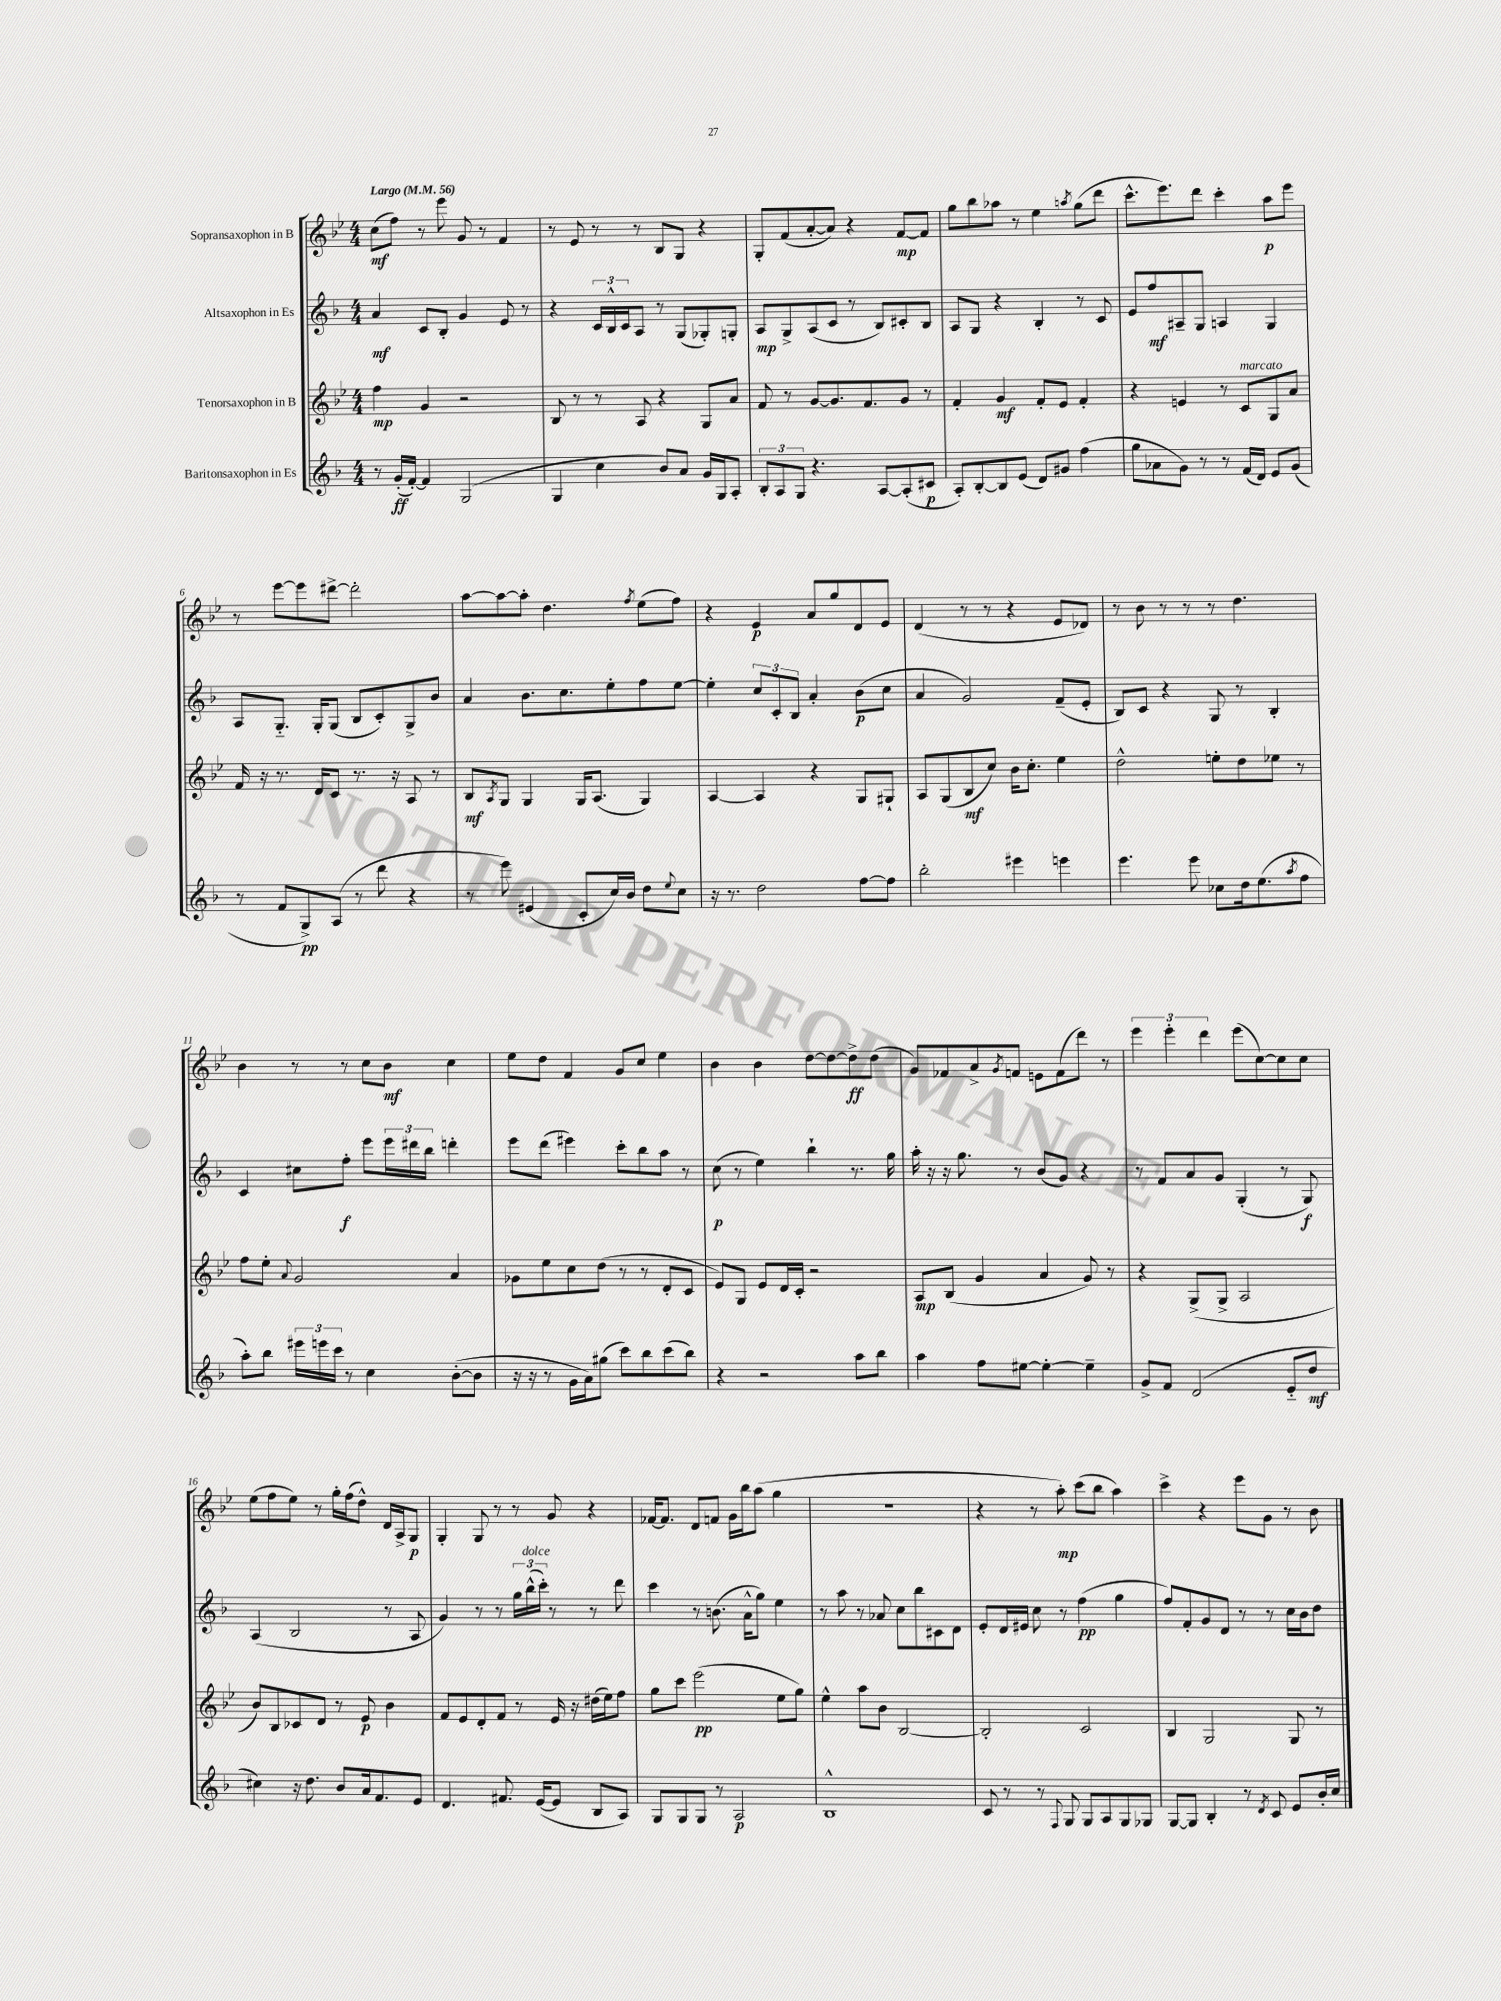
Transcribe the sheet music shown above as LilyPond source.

<<
\new StaffGroup <<
\new Staff = "s0" \with { instrumentName = "Sopransaxophon in B" } {
    \clef treble \key bes \major \numericTimeSignature \time 4/4 \tempo "Largo" 4 = 56
    c''8\mf( f''8) r8 ees'''8 g'8 r8 f'4 |
    r8 ees'8 r8 r8 bes8 g8 r4 |
    g8-. f'8( a'8~-. a'8) r4 f'8~\mp f'8 |
    g''8 bes''8 aes''8 r8 ees''4 \acciaccatura { a''8 } g''8( d'''8 |
    c'''8.-^ ees'''8.) d'''8 c'''4-. a''8\p ees'''8 |
    r8 ees'''8~ ees'''8 dis'''8~-> dis'''2-. |
    a''8~ a''8~ a''8-. d''4. \acciaccatura { f''8 } ees''8( f''8) |
    r4 ees'4\p a'8 g''8 d'8 ees'8 |
    d'4( r8 r8 r4 ees'8 des'8) |
    r8 bes'8 r8 r8 r8 d''4. |
    bes'4 r8 r8 c''8 bes'8\mf c''4 |
    ees''8 d''8 f'4 g'8 c''8 ees''4 |
    bes'4 bes'4 d''8~ d''8~ d''8->\ff d''8( |
    g'8) fes'8 a'8-> \acciaccatura { g'8 } f'8 e'8 f'8( d'''8) r8 |
    \tuplet 3/2 { ees'''4 ees'''4-. d'''4 } ees'''8( c''8~) c''8 c''8 |
    ees''8( f''8 ees''8) r8 g''16-. f''16( d''8-^) d'16 a16-> g8\p |
    g4-. g8 r8 r8 g'8 r4 |
    fes'16~ fes'8. d'8 f'8 g'16 bes''16 a''8( g''4 |
    R1 |
    r4 r8 a''8-.\mp) c'''8( bes''8 a''4) |
    c'''4-> r4 ees'''8 g'8 r8 bes'8 \bar "|." |
}
\new Staff = "s1" \with { instrumentName = "Altsaxophon in Es" } {
    \clef treble \key f \major \numericTimeSignature \time 4/4
    a'4\mf c'8 bes8-. g'4 e'8 r8 |
    r4 \tuplet 3/2 { c'16 bes16-^ c'16 } a8 r8 g8( ges8-.) g8-. |
    a8\mp g8-> a8( c'8 r8 bes8) cis'8-. bes8 |
    a8 g8 r4 bes4-. r8 c'8 |
    e'8 f''8\mf ais8-- g8 a4 g4 |
    a8 g8.-_ g16-. g8( bes8 c'8-.) g8-> bes'8 |
    a'4 bes'8. c''8. e''8-. f''8 e''8~ |
    e''4-. \tuplet 3/2 { c''8 c'8-. bes8 } a'4-. bes'8\p( c''8 |
    a'4 g'2) f'8--( e'8-. |
    bes8) c'8 r4 g8 r8 bes4-. |
    c'4 cis''8 f''8-.\f e'''8 \tuplet 3/2 { e'''16 dis'''16 bes''16 } d'''4-. |
    e'''8 d'''8( eis'''4) c'''8-. bes''8 a''8 r8 |
    c''8\p( r8 e''4) bes''4-! r8. g''16 |
    a''16-. r16 r16 g''8. r8 bes'8( g'8) r4 |
    r8 f'8 a'8 g'8 g4-.( r8 g8\f) |
    a4( bes2 r8 a8 |
    g'4) r8 r8 \tuplet 3/2 { g''16 bes''16-^^\markup { \italic "dolce" }( c'''16-.) } r8 r8 d'''8 |
    c'''4 r8 b'8.( a'16-^ g''8) e''4 |
    r8 a''8 r8 aes'8 c''8 bes''8 cis'8 d'8 |
    e'8-. d'16 eis'16 c''8 r8 f''4\pp( g''4 |
    f''8) f'8-. g'8 d'8 r8 r8 c''16 bes'16 d''8 \bar "|." |
}
\new Staff = "s2" \with { instrumentName = "Tenorsaxophon in B" } {
    \clef treble \key bes \major \numericTimeSignature \time 4/4
    f''4\mp g'4 r2 |
    bes8 r8 r8 a8 r4 g8 a'8 |
    f'8 r8 g'8~ g'8. f'8. g'8 r8 |
    f'4-. g'4\mf f'8-. ees'8 f'4-. |
    r4 e'4 r8 c'8^\markup { \italic "marcato" } g8 a'8 |
    f'16 r16 r8. d'16 c'8 r8. r16 a8 r8 |
    bes8\mf \acciaccatura { a8 } g8 g4 g16 a8.( g4) |
    a4~ a4 r4 g8 gis8-! |
    a8 g8( bes8\mf c''8) bes'16 c''8.-. ees''4 |
    d''2-^ e''8-. d''8 ees''8 r8 |
    f''8 ees''8-. \appoggiatura { a'8 } g'2 a'4 |
    ges'8 ees''8 c''8 d''8( r8 r8 d'8-. c'8 |
    ees'8) g8 ees'8 d'16 c'16-. r2 |
    a8\mp bes8( g'4 a'4 g'8) r8 |
    r4 g8->( g8-> a2 |
    bes'8) bes8 ces'8 d'8 r8 ees'8\p bes'4 |
    f'8 ees'8 d'8-. f'8 r8 ees'16 r16 dis''16( ees''16) f''8 |
    g''8 c'''8 ees'''2\pp( ees''8 g''8) |
    ees''4-^ a''8 bes'8 bes2~ |
    bes2-. c'2 |
    bes4 g2 g8 r8 \bar "|." |
}
\new Staff = "s3" \with { instrumentName = "Baritonsaxophon in Es" } {
    \clef treble \key f \major \numericTimeSignature \time 4/4
    r8 g'16-.\ff( f'16~-.) f'4 g2( |
    g4 c''4 bes'8) a'8 g'16 g16 a8-. |
    \tuplet 3/2 { bes8-. a8 g8 } r4. a8~ a8-.( cis'8\p |
    a8-.) bes8~-. bes8 e'8( d'8) gis'8 f''4( |
    g''8 aes'8 g'8) r8 r8 f'16( d'16) e'8 g'8( |
    r8 f'8 g8->\pp) a8( r8 d'''8 r4 |
    r8 e'''8) eis'4( c'8-. c''16) bes'16 d''8 \appoggiatura { e''8 } c''8 |
    r16 r8. d''2 f''8~ f''8 |
    bes''2-. eis'''4 e'''4 |
    e'''4. e'''8 ces''8 d''16 e''8.( \acciaccatura { a''8 } f''8 |
    a''8-.) bes''8 \tuplet 3/2 { eis'''16 e'''16 c'''16 } r8 c''4 bes'8~-.( bes'8 |
    r16 r16 r8 g'16 a'16) gis''8( c'''8) bes''8 c'''8( bes''8) |
    r4 r2 a''8 bes''8 |
    a''4 f''8 eis''8~ eis''4~-. eis''4-- |
    g'8-> f'8 d'2( e'8-_ d''8\mf |
    cis''4) r16 d''8. bes'8 a'16 f'8. e'8 |
    d'4. fis'8. e'16~( e'8 bes8 a8) |
    g8 g8 g8 r8 a2\p |
    bes1-^ |
    c'8 r8 r8 \appoggiatura { f8 } g8 g8 a8 g8 ges8 |
    g8~ g8 bes4-. r8 \acciaccatura { d'8 } c'8 e'8 bes'16-. c''16 \bar "|." |
}
>>
>>
